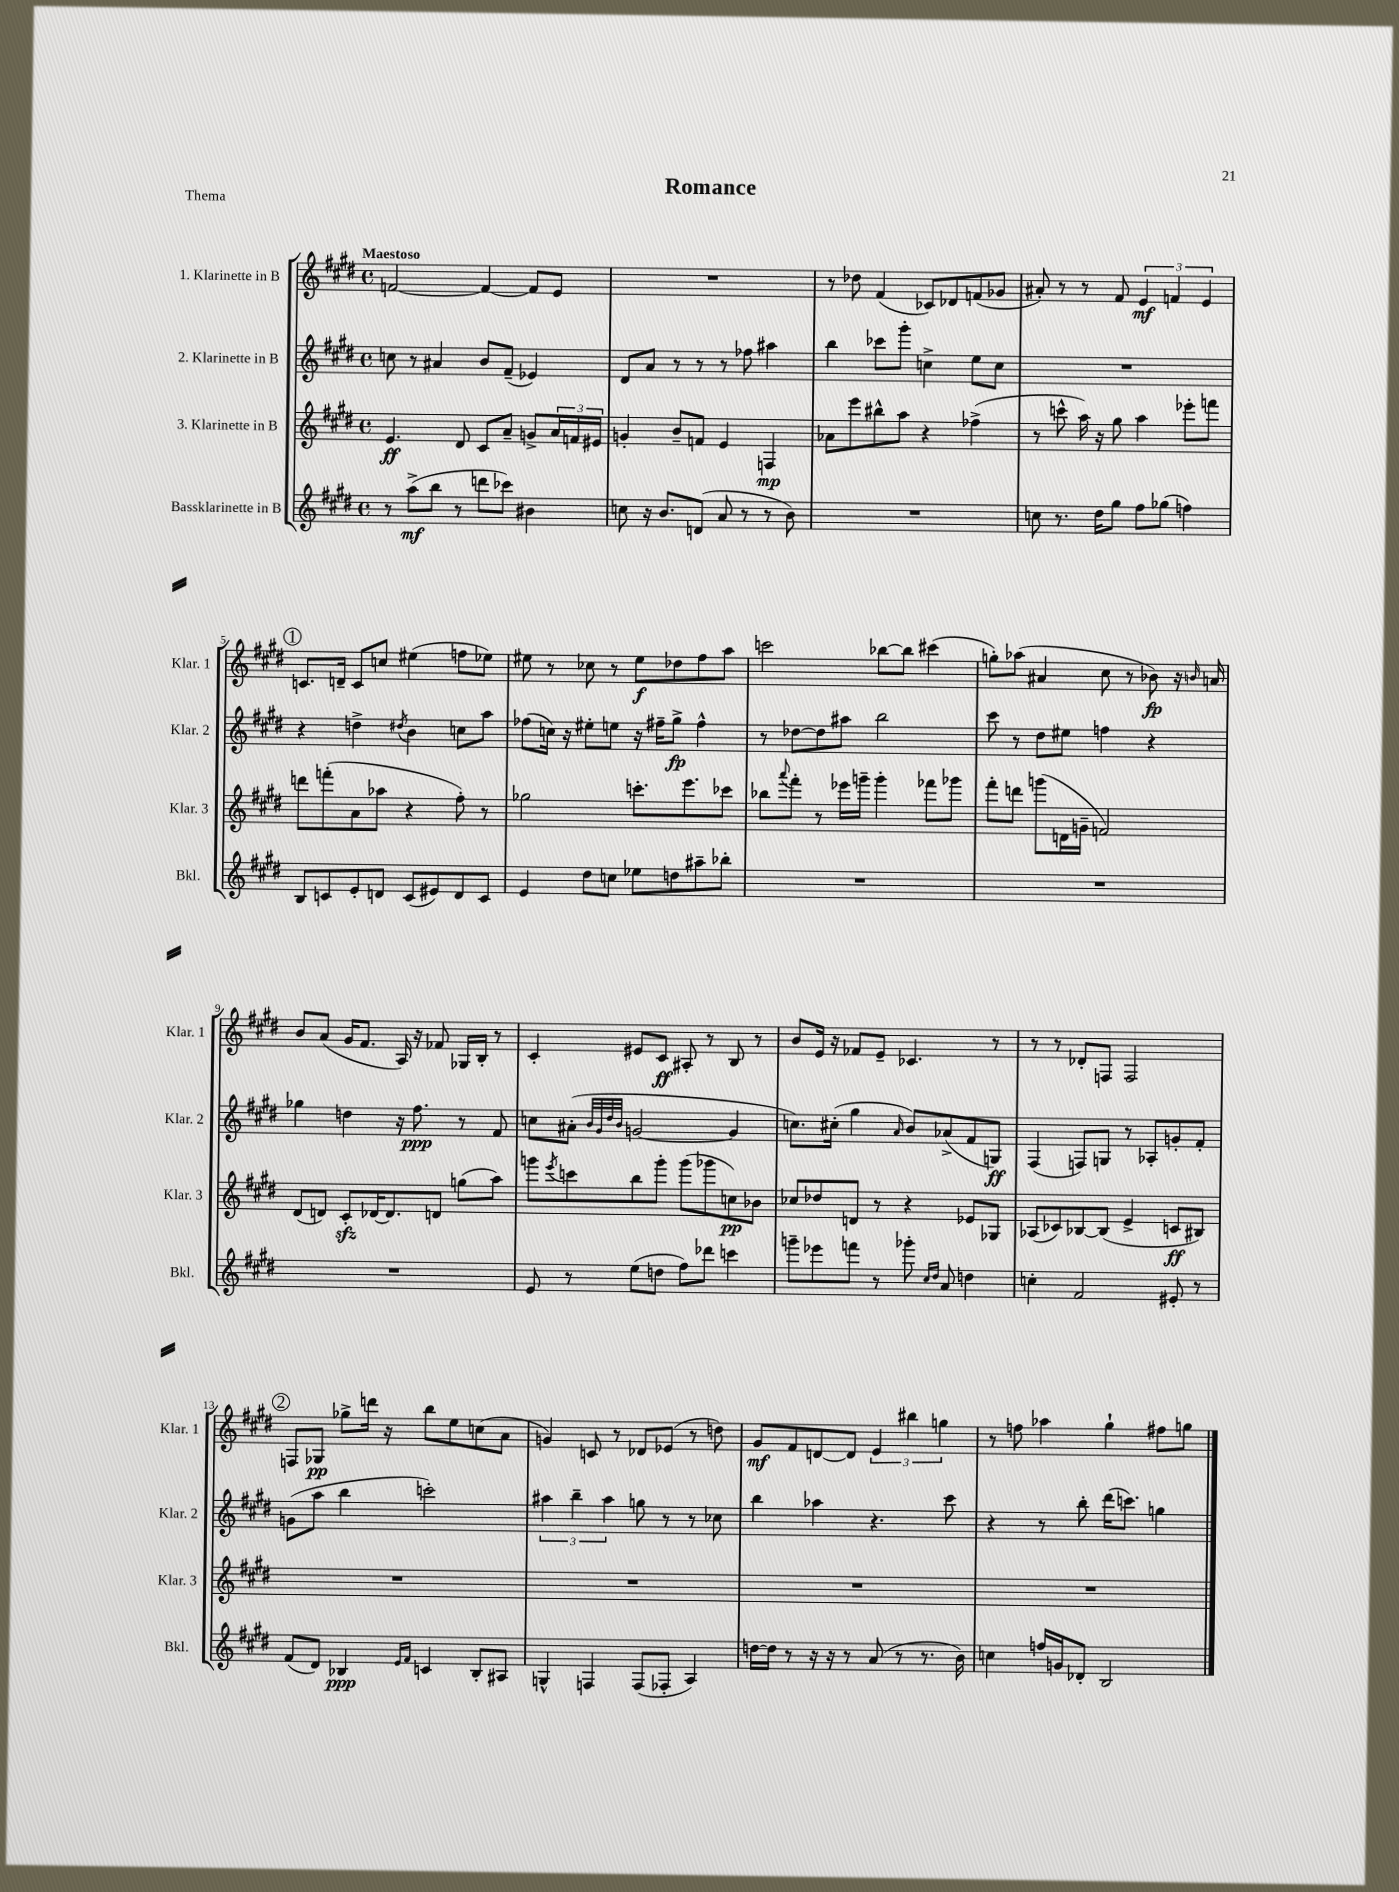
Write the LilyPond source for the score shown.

\header { title = "Romance" piece = "Thema" }
<<
\new StaffGroup <<
\new Staff = "s0" \with { instrumentName = "1. Klarinette in B" shortInstrumentName = "Klar. 1" } {
    \clef treble \key e \major \defaultTimeSignature \time 4/4 \tempo "Maestoso"
    f'2~ f'4~ f'8 e'8 |
    R1 |
    r8 des''8 fis'4( ces'8) des'8 f'8( ges'8 |
    ais'8-.) r8 r8 fis'8 \tuplet 3/2 { e'4\mf f'4 e'4 } |
    \mark \markup { \circle "1" } c'8. d'16-- c'8 c''8 eis''4( f''8 ees''8) |
    eis''8 r8 ces''8 r8 eis''8\f des''8 fis''8 a''8 |
    c'''2 bes''8~ bes''8 cis'''4( |
    g''8-.) aes''8( ais'4 cis''8 r8 bes'8\fp) r16 \grace { b'16 } a'16 |
    b'8 a'8( gis'16 fis'8. a16) r16 fes'8 ges16 b16-. r8 |
    cis'4-. eis'8 cis'8\ff ais8-. r8 b8 r8 |
    b'8 e'16 r16 fes'8 e'8-- ces'4. r8 |
    r8 r8 des'8-. f8 f2 |
    \mark \markup { \circle "2" } f8 ges8\pp ges''8-> d'''16 r16 b''8 e''8 c''8( a'8 |
    g'4) c'8 r8 des'8 ees'8( r8 d''8) |
    gis'8\mf fis'8 d'8~ d'8 \tuplet 3/2 { e'4 bis''4 g''4 } |
    r8 f''8 aes''4 gis''4-! fis''8 g''8 \bar "|." |
}
\new Staff = "s1" \with { instrumentName = "2. Klarinette in B" shortInstrumentName = "Klar. 2" } {
    \clef treble \key e \major \defaultTimeSignature \time 4/4
    c''8 r8 ais'4 b'8 fis'8--( ees'4) |
    dis'8 a'8 r8 r8 r8 fes''8 ais''4 |
    b''4 ces'''8 gis'''8-. c''4-> e''8 c''8 |
    R1 |
    \mark \markup { \circle "1" } r4 d''4-> \acciaccatura { dis''8 } b'4 c''8 a''8 |
    fes''8( c''16) r16 eis''8-. e''8 r16 fis''16-- gis''8->\fp fis''4-^ |
    r8 des''8~ des''8 ais''8 b''2 |
    cis'''8 r8 dis''8 eis''8 f''4 r4 |
    ges''4 d''4 r16 fis''8.\ppp r8 fis'8 |
    c''8 ais'8-.( \grace { b'32 gis'32 dis''32 b'32 } g'2~ g'4 |
    c''8.) cis''16-.( gis''4 \grace { a'16 } b'8) aes'8->( fis'8 g8\ff) |
    fis4( f8) g8 r8 aes8-. g'8-. fis'8-. |
    \mark \markup { \circle "2" } g'8( a''8 b''4 c'''2-.) |
    \tuplet 3/2 { ais''4 b''4-- ais''4 } g''8 r8 r8 ces''8 |
    b''4 aes''4 r4. cis'''8 |
    r4 r8 b''8-. dis'''16( c'''8.) g''4 \bar "|." |
}
\new Staff = "s2" \with { instrumentName = "3. Klarinette in B" shortInstrumentName = "Klar. 3" } {
    \clef treble \key e \major \defaultTimeSignature \time 4/4
    e'4.\ff dis'8 cis'8 a'8-- g'8-> \tuplet 3/2 { a'16 f'16 eis'16 } |
    g'4-. b'8-- f'8 e'4 f4\mp |
    aes'8 e'''8 bis''8-^ a''8 r4 fes''4->( |
    r8 c'''8-^ a''16) r16 gis''8 a''4 ees'''8-. f'''8 |
    \mark \markup { \circle "1" } d'''8 f'''8-.( a'8 aes''8 r4 fis''8-.) r8 |
    ges''2 c'''8.-. e'''8. ces'''8 |
    bes''8 \appoggiatura { a'''8 } fis'''8-. r8 ees'''16 g'''16-- g'''4-. fes'''8 ges'''8 |
    fis'''8-. d'''8 g'''8( d'16 g'16-- f'2) |
    dis'8( d'8) cis'8-.\sfz des'16~ des'8. d'8 g''8( a''8) |
    g'''8 \acciaccatura { e'''8 } c'''8 b''8 g'''8-. g'''8( ges'''8 c''8\pp) bes'8 |
    ces''8 des''8 d'8 r8 r4 ees'8 ges8 |
    aes8( ces'8) bes8~ bes8( e'4-> c'8\ff bis8) |
    \mark \markup { \circle "2" } R1 |
    R1 |
    R1 |
    R1 \bar "|." |
}
\new Staff = "s3" \with { instrumentName = "Bassklarinette in B" shortInstrumentName = "Bkl." } {
    \clef treble \key e \major \defaultTimeSignature \time 4/4
    r8 a''8->\mf( b''8 r8 d'''8 ces'''8) bis'4 |
    c''8 r16 b'8. d'8( a'8 r8 r8 b'8) |
    R1 |
    c''8 r8. dis''16 gis''8 fis''8 ges''8( f''4) |
    \mark \markup { \circle "1" } b8 c'8 e'8-. d'8 c'8( eis'8) d'8 c'8 |
    e'4 dis''8 c''8 ees''8 d''8 ais''8-- bes''8-. |
    R1 |
    R1 |
    R1 |
    e'8 r8 e''8( d''8 fis''8) des'''8 c'''4 |
    g'''8-- ees'''8 f'''8 r8 ges'''8-. \grace { cis''16 dis''16 } a'8 d''4 |
    c''4-. fis'2 eis'8-. r8 |
    \mark \markup { \circle "2" } fis'8( dis'8) bes4\ppp \grace { e'16 fis'16 } c'4 bes8-. ais8 |
    g4-^ f4 f8( fes8-. a4) |
    d''16~ d''16 r8 r16 r16 r8 a'8( r8 r8. b'16) |
    c''4 f''16 g'16 des'8-. b2 \bar "|." |
}
>>
>>
